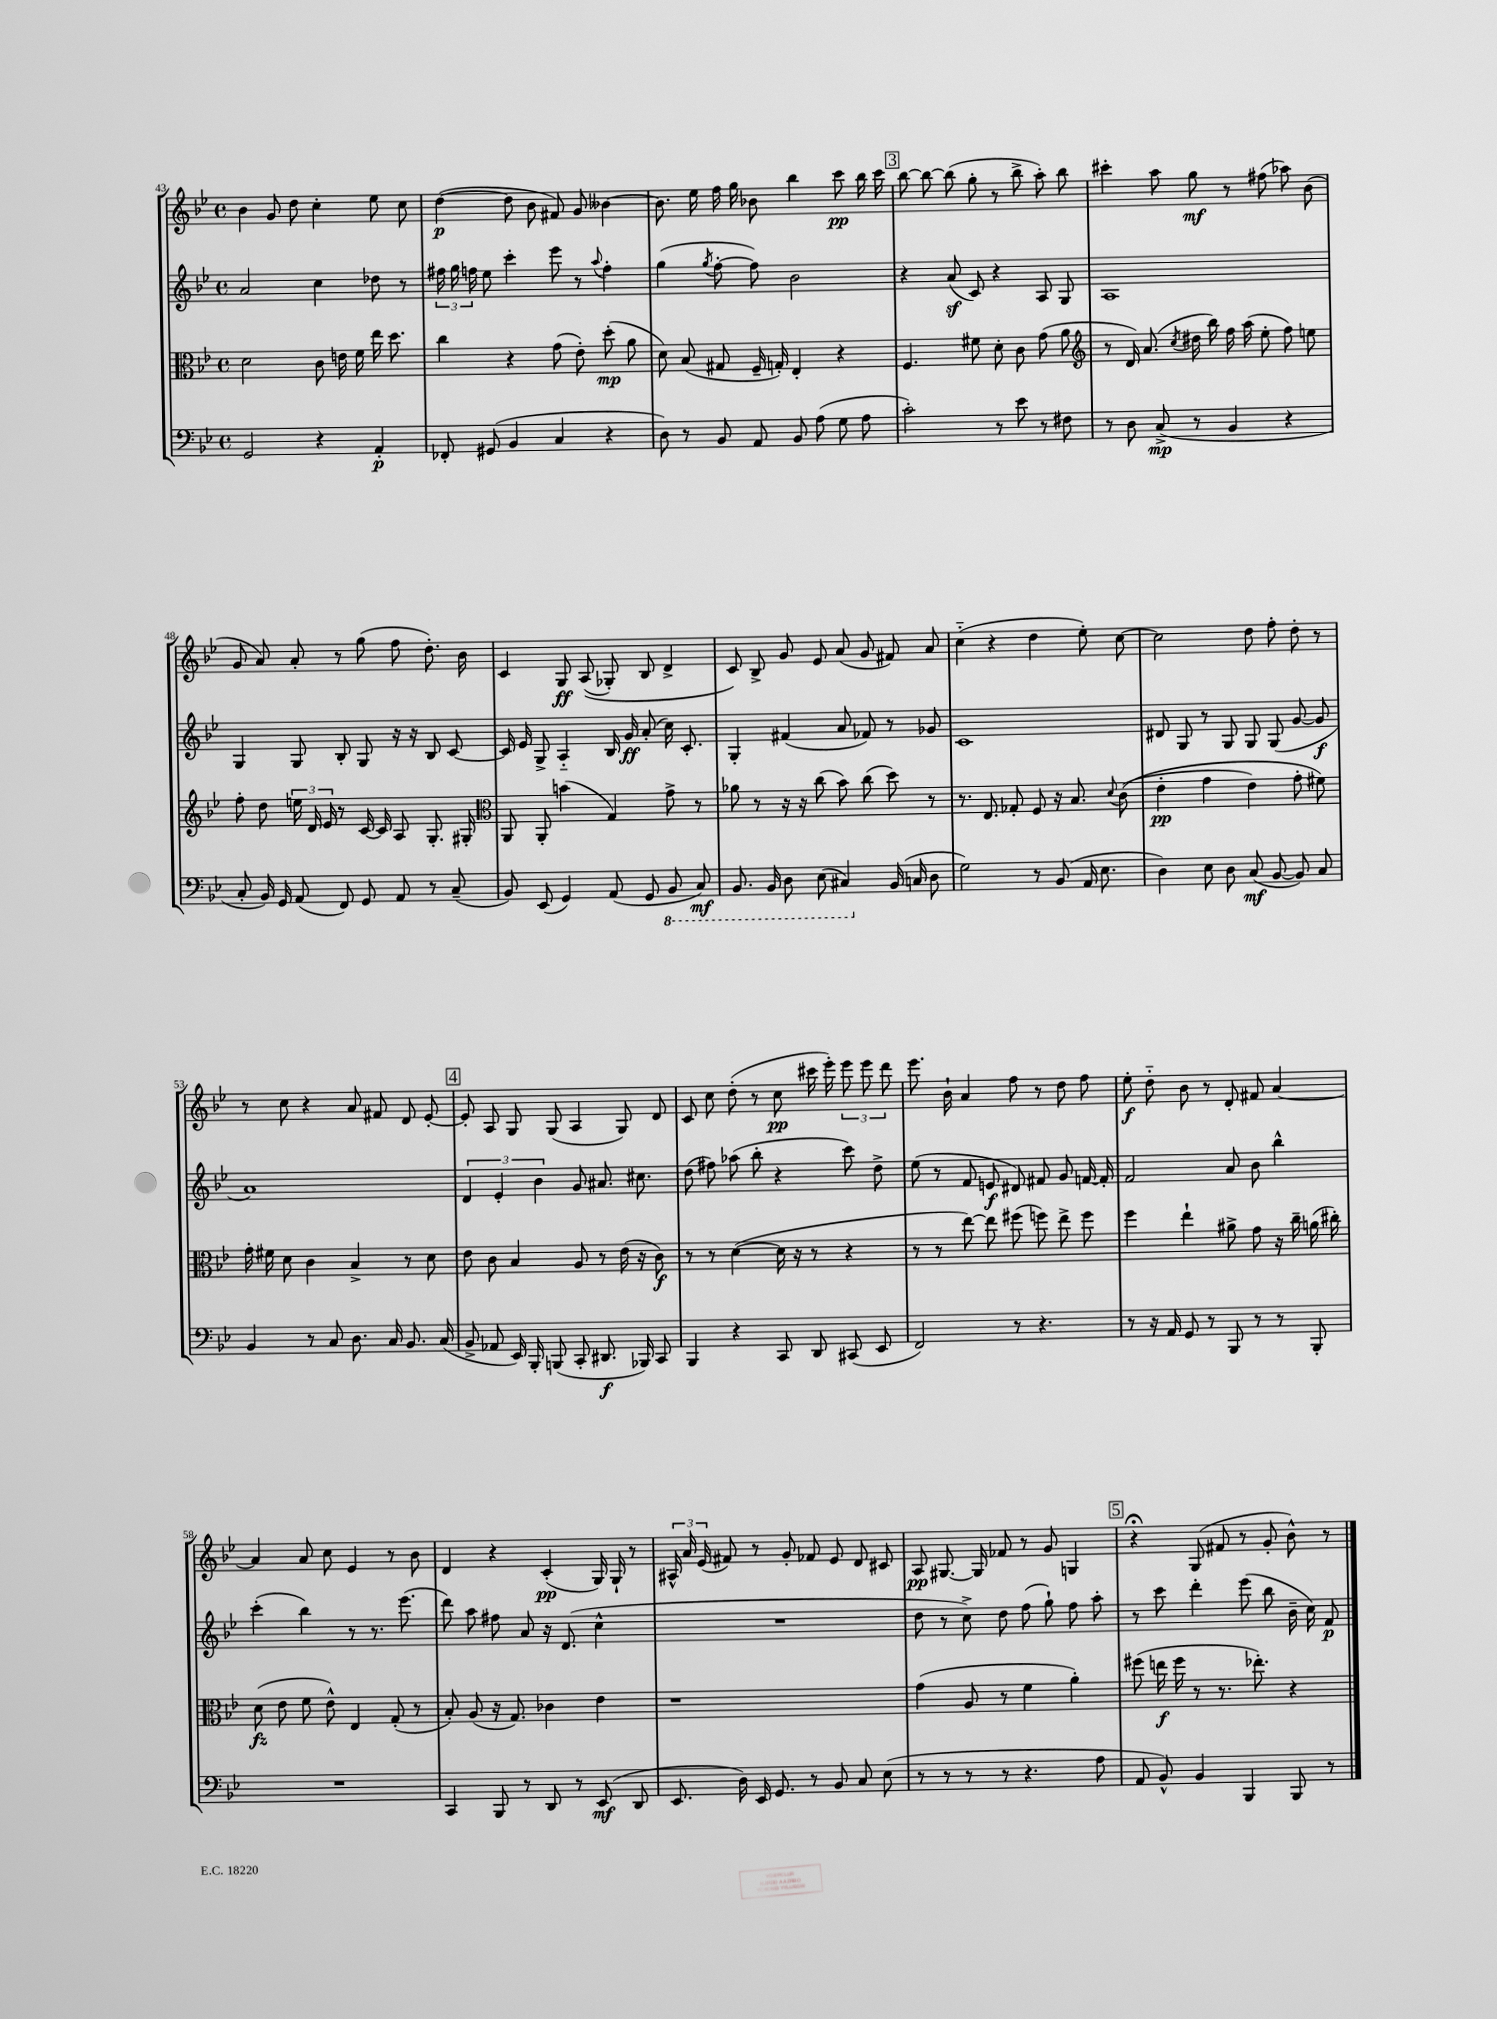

**kern	**kern	**kern	**kern
*staff4	*staff3	*staff2	*staff1
*clefF4	*clefC3	*clefG2	*clefG2
*k[b-e-]	*k[b-e-]	*k[b-e-]	*k[b-e-]
*M4/4	*M4/4	*M4/4	*M4/4
*met(c)	*met(c)	*met(c)	*met(c)
2GG	2d	2a	4b-
.	.	.	8g
.	.	.	8dd
4r	8c	4cc	4cc'
.	16e	.	.
.	16f	.	.
4AA'	16ee-	8dd-	8ee-
.	8.dd	.	.
.	.	8r	8cc
=	=	=	=
8FF-'	4cc	24ff#	([4dd
.	.	24gg	.
.	.	24ff	.
(8GG#	.	8ee-	.
4BB-	4r	4ccc'	8dd]
.	.	.	8b-
4C	(8g	8eee-	8f#)
.	8e-')	8r	8g
.	.	8qqaa	.
4r	(8dd'	4ff'	[4b--
.	8a	.	.
=	=	=	=
8D)	8d)	(4gg	8.b--]
8r	(8B-	.	.
.	.	.	16ee-
.	.	8qgg	.
8BB-	8G#	[8ff'	16ff
.	.	.	16gg
8AA	16F~	8ff])	8b-
.	16G')	.	.
8BB-	4E-'	2b-	4bb-
(8A	.	.	.
8G	4r	.	8ccc
8A	.	.	16bb-
.	.	.	16ccc
=	=	=	=
2c')	4.F	4r	[8bb-
.	.	.	8bb-_
.	.	(8a	(8bb-]
.	8f#	8c)	8gg'
8r	8d'	4r	8r
8e-	8c	.	8bb-^
8r	(8g	8A	8aa')
8F#	8a	8G	8bb-
=	=	=	=
*	*clefG2	*	*
8r	8r	1A	4ccc#'
8D	16d)	.	.
.	(8.a	.	.
(8C^	.	.	8aa
.	8qcc	.	.
8r	16dd#	.	8gg
.	16bb-)	.	.
4BB-	16ff	.	8r
.	(16aa	.	.
.	8ee-'	.	(8ff#
4r	8ff)	.	8aa-)
.	8ee	.	(8b-
=	=	=	=
8C'	8ff'	4G	8g
16BB-)	8dd	.	8a)
16GG	.	.	.
(8AA	24ee	8G	8a'
.	24d	.	.
.	24e-	.	.
8FF)	8r	8B-'	8r
8GG	[16c	8G	(8gg
.	16c]	.	.
8AA	8A	16r	8ff
.	.	16r	.
8r	8.G'	8B-	8.dd')
(8C~	.	[8c	.
.	16G#'	.	16b-
=	=	=	=
*	*clefC3	*	*
8BB-)	8AA	16c]	4c
.	.	16e-	.
(8EE-	8AA'	8G^	.
4GG)	(4b	4A'~	8G
.	.	.	&((8A
(8AA	4G)	16B-	8G-')
.	.	16g	.
8GG	.	(8a'	8B-
8BBB-	8g^	16cc)	4d^
.	.	8.c'	.
8CC)	8r	.	.
=	=	=	=
8.BBB-	8a-	4G'	8c&)
.	8r	.	8B-^
16BBB-	.	.	.
8DD	16r	(4f#	8g
.	16r	.	.
(8EE-	(8cc	.	8e-
4CC#)	8b-)	8a	(8a
.	(8cc	8f-)	8g
(16BB-	8dd)	8r	8f#)
16C	.	.	.
8D	8r	8g-	8a
=	=	=	=
2G)	8.r	1c	(4cc'~
.	8.E-	.	.
.	.	.	4r
.	8G-'	.	.
8r	8F	.	4dd
(8BB-	16r	.	.
.	8.B-	.	.
16AA	.	.	8ee-')
8.E-	.	.	.
.	8qqd	.	.
.	&((8c	.	[8cc
=	=	=	=
4D)	4e-'	8d#	2cc]
.	.	8G	.
8E-	4g	8r	.
8D	.	8G	.
(8C	4e-)	8G	8dd
[8BB-	.	(8G	8ff'
8BB-])	8g'	[8g	8dd'
8C	8f#&)	8g]	8r
=	=	=	=
4BB-	16g'	1a)	8r
.	16f#	.	.
.	8d	.	8cc
8r	4c	.	4r
8C	.	.	.
8.D	4B-^	.	8a
.	.	.	8f#
16C	.	.	.
8.BB-	8r	.	8d
.	8d	.	[8e-'
(16C	.	.	.
=	=	=	=
8BB-^	8e-	6d	8e-']
8AA-	8c	.	8A
.	.	6e-'	.
16EE-)	4B-	.	8G
16BBB-'	.	.	.
.	.	6b-	.
(8BBB	.	.	(8G
8CC'	8A	8g	4A
8.DD#	8r	8.a#	.
.	(16e-	.	8G)
16BBB-)	16r	8.cc#	.
8CC	8c)	.	8d
=	=	=	=
4BBB-	8r	(8dd	8c
.	8r	8ff#)	8cc
4r	([4d	(8aa-	(8dd'
.	.	8bb-'	8r
8CC	16d]	4r	8cc
.	16r	.	.
8DD	8r	.	16ccc#
.	.	.	16eee-')
(8CC#	4r	8ccc)	12eee-
.	.	.	12eee-
8EE-	.	8dd^	.
.	.	.	12ddd
=	=	=	=
2FF)	8r	(8ee-	8.eee-
.	8r	8r	.
.	.	.	16b-`
.	[8ee-)	8f	4a
.	8ee-]	8e	.
8r	(8ff#	8d#)	8ff
4.r	8ff)	8f#	8r
.	8ee-^	8g	8dd
.	8ff	[16f	8ff
.	.	16f']	.
=	=	=	=
8r	4ff	2f	8ee-'
16r	.	.	8dd'~
16AA	.	.	.
8GG	4ee-`	.	8b-
8r	.	.	8r
8BBB-	8a#^	8a	8d'
8r	8g	8b-	8f#
8r	16r	4bb-^^	[4a
.	16cc~	.	.
8BBB-'	(16a	.	.
.	16cc#')	.	.
=	=	=	=
1r	(8d	(4ccc'	4a]
.	8e-	.	.
.	8f	4bb-)	8a
.	8e-^^)	.	8cc
.	4E-	8r	4e-
.	.	8.r	.
.	(8G'	.	8r
.	.	(8.eee-	.
.	8r	.	8b-
=	=	=	=
4CC	8B-')	8ddd)	4d
.	(8A	8aa	.
8BBB-	16r	8ff#	4r
.	8.G)	.	.
8r	.	8a	.
8DD	4c-	16r	(4c'
.	.	(8.d	.
8r	.	.	.
(8EE-	4e-	4cc^^	16G)
.	.	.	16G`
8DD	.	.	8r
=	=	=	=
8.EE-	1r	1r	24A#^^
.	.	.	24a
.	.	.	(24e-
.	.	.	8f#)
16D)	.	.	.
16EE-	.	.	8r
8.GG	.	.	.
.	.	.	8g'
8r	.	.	8f-
8BB-	.	.	8e-
8C	.	.	8d
(8E-	.	.	8c#
=	=	=	=
8r	(4g	8dd	8A
8r	.	8r	[8.G#
8r	8A	8cc^)	.
.	.	.	16G#]
8r	8r	8dd	8f-
4.r	4f	(8ff	8r
.	.	8gg`)	8g
.	4a')	8ff	4G
8A	.	8aa'	.
=	=	=	=
8AA	(8ff#	8r	4r;
8BB-^^)	16ee	8ccc	.
.	16ff#	.	.
4BB-	8r	4ddd'	(8G
.	8.r	.	8f#
4BBB-	.	(8eee-	8r
.	8.ee-')	.	.
.	.	8bb-	8g'
8BBB-	4r	16b-~	8b-^^)
.	.	16cc)	.
8r	.	8f	8r
==	==	==	==
*-	*-	*-	*-
